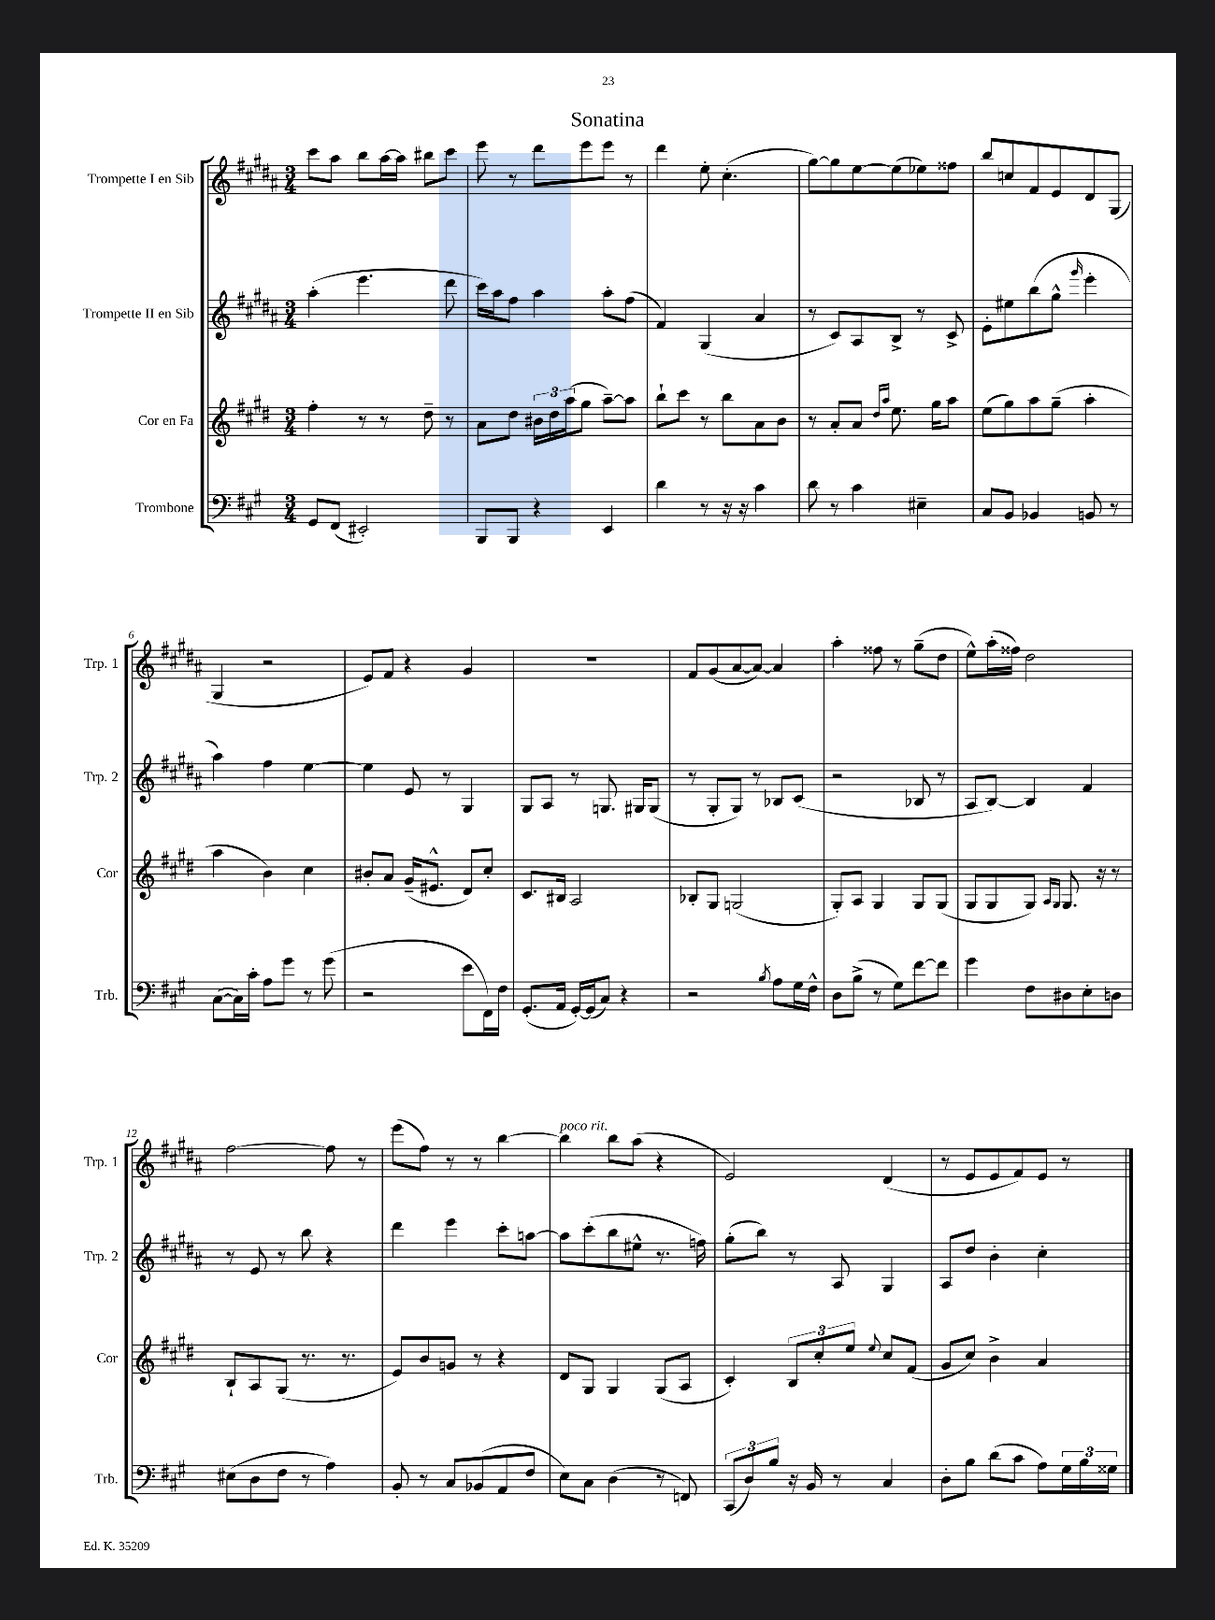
\header { title = "Sonatina" }
<<
\new StaffGroup <<
\new Staff = "s0" \with { instrumentName = "Trompette I en Sib" shortInstrumentName = "Trp. 1" } {
    \clef treble \key b \major \numericTimeSignature \time 3/4
    cis'''8 ais''8 b''8 ais''16~ ais''16 bis''8 cis'''8 |
    e'''8 r8 dis'''8 e'''8 e'''8 r8 |
    dis'''4 e''8-. cis''4.-.( |
    gis''8~) gis''8 e''8~ e''8( ees''8) fisis''8 |
    b''8 c''8 fis'8 e'8 dis'8 gis8( |
    gis4 r2 |
    e'8) fis'8 r4 gis'4 |
    R2. |
    fis'8 gis'8( ais'8~ ais'8~) ais'4 |
    ais''4-. fisis''8 r8 gis''8--( dis''8 |
    e''8-^) ais''16-.( fisis''16) dis''2 |
    fis''2~ fis''8 r8 |
    e'''8( fis''8) r8 r8 b''4~ |
    b''4^\markup { \italic "poco rit." } b''8 ais''8( r4 |
    e'2) dis'4( |
    r8 e'8 e'8 fis'8) e'8 r8 \bar "|." |
}
\new Staff = "s1" \with { instrumentName = "Trompette II en Sib" shortInstrumentName = "Trp. 2" } {
    \clef treble \key b \major \numericTimeSignature \time 3/4
    ais''4-.( e'''4. dis'''8 |
    cis'''16) ais''16 fis''8 ais''4 ais''8-. fis''8( |
    fis'4) gis4( ais'4 |
    r8 cis'8) ais8 b8-> r8 cis'8-> |
    e'8-. eis''8 b''8( gis''8-^ \grace { gis'''16 } e'''4-. |
    ais''4) fis''4 e''4~ |
    e''4 e'8 r8 gis4 |
    gis8 ais8 r8 g8. gis16 gis8( |
    r8 gis8-. gis8) r8 bes8 cis'8( |
    r2 bes8 r8 |
    ais8 b8~) b4 fis'4 |
    r8 e'8 r8 b''8 r4 |
    dis'''4 e'''4 cis'''8-. a''8~ |
    a''8 cis'''8-.( b''8 eis''8-^ r8. f''16) |
    gis''8-.( b''8) r8 ais8 gis4 |
    ais8 dis''8 b'4-. cis''4-. \bar "|." |
}
\new Staff = "s2" \with { instrumentName = "Cor en Fa" shortInstrumentName = "Cor" } {
    \clef treble \key e \major \numericTimeSignature \time 3/4
    fis''4-. r8 r8 dis''8-- r8 |
    a'8 dis''8 \tuplet 3/2 { bis'16 dis''16 a''16( } gis''8 a''8~--) a''8 |
    b''8-! cis'''8 r8 b''8 a'8 b'8 |
    r8 a'8-. a'8 \grace { dis''16 a''16 } e''8. gis''16 a''8 |
    e''8( gis''8) a''8 gis''8--( a''4-. |
    a''4 b'4) cis''4 |
    bis'8-. a'8 gis'16--( eis'8.-^ dis'8) cis''8-. |
    cis'8. bis16 a2 |
    bes8-. gis8 g2( |
    gis8-.) a8 gis4 gis8 gis8( |
    gis8 gis8 gis8) \grace { a16 gis16 } gis8. r16 r8 |
    b8-! a8 gis8( r8. r8. |
    e'8) b'8 g'8 r8 r4 |
    dis'8 gis8 gis4 gis8( a8 |
    cis'4-.) \tuplet 3/2 { b8 cis''8-. e''8 } \appoggiatura { e''8 } cis''8 fis'8( |
    gis'8 cis''8) b'4-> a'4 \bar "|." |
}
\new Staff = "s3" \with { instrumentName = "Trombone" shortInstrumentName = "Trb." } {
    \clef bass \key a \major \numericTimeSignature \time 3/4
    gis,8 fis,8( eis,2-.) |
    b,,8 b,,8 r4 e,4 |
    d'4 r8 r16 r16 cis'4 |
    d'8 r8 cis'4 eis4-- |
    cis8 b,8 bes,4 b,8 r8 |
    cis8~( cis16) cis'16-. a8 gis'8 r8 gis'8( |
    r2 e'8 fis,16) fis16 |
    gis,8.-.( a,16 gis,16~-.) gis,16( cis8) r4 |
    r2 \acciaccatura { b8 } a8 gis16 fis16-^ |
    d8 b8->( r8 gis8) fis'8~ fis'8 |
    gis'4 fis8 dis8 e8-. d8 |
    eis8( d8 fis8 r8 a4) |
    b,8-. r8 cis8 bes,8( a,8 fis8 |
    e8) cis8 d4( r8 f,8) |
    \tuplet 3/2 { cis,8( d8) b8 } r16 b,16 r8 cis4 |
    d8-. b8 d'8( cis'8 a8) \tuplet 3/2 { gis16 b16 gisis16 } \bar "|." |
}
>>
>>
